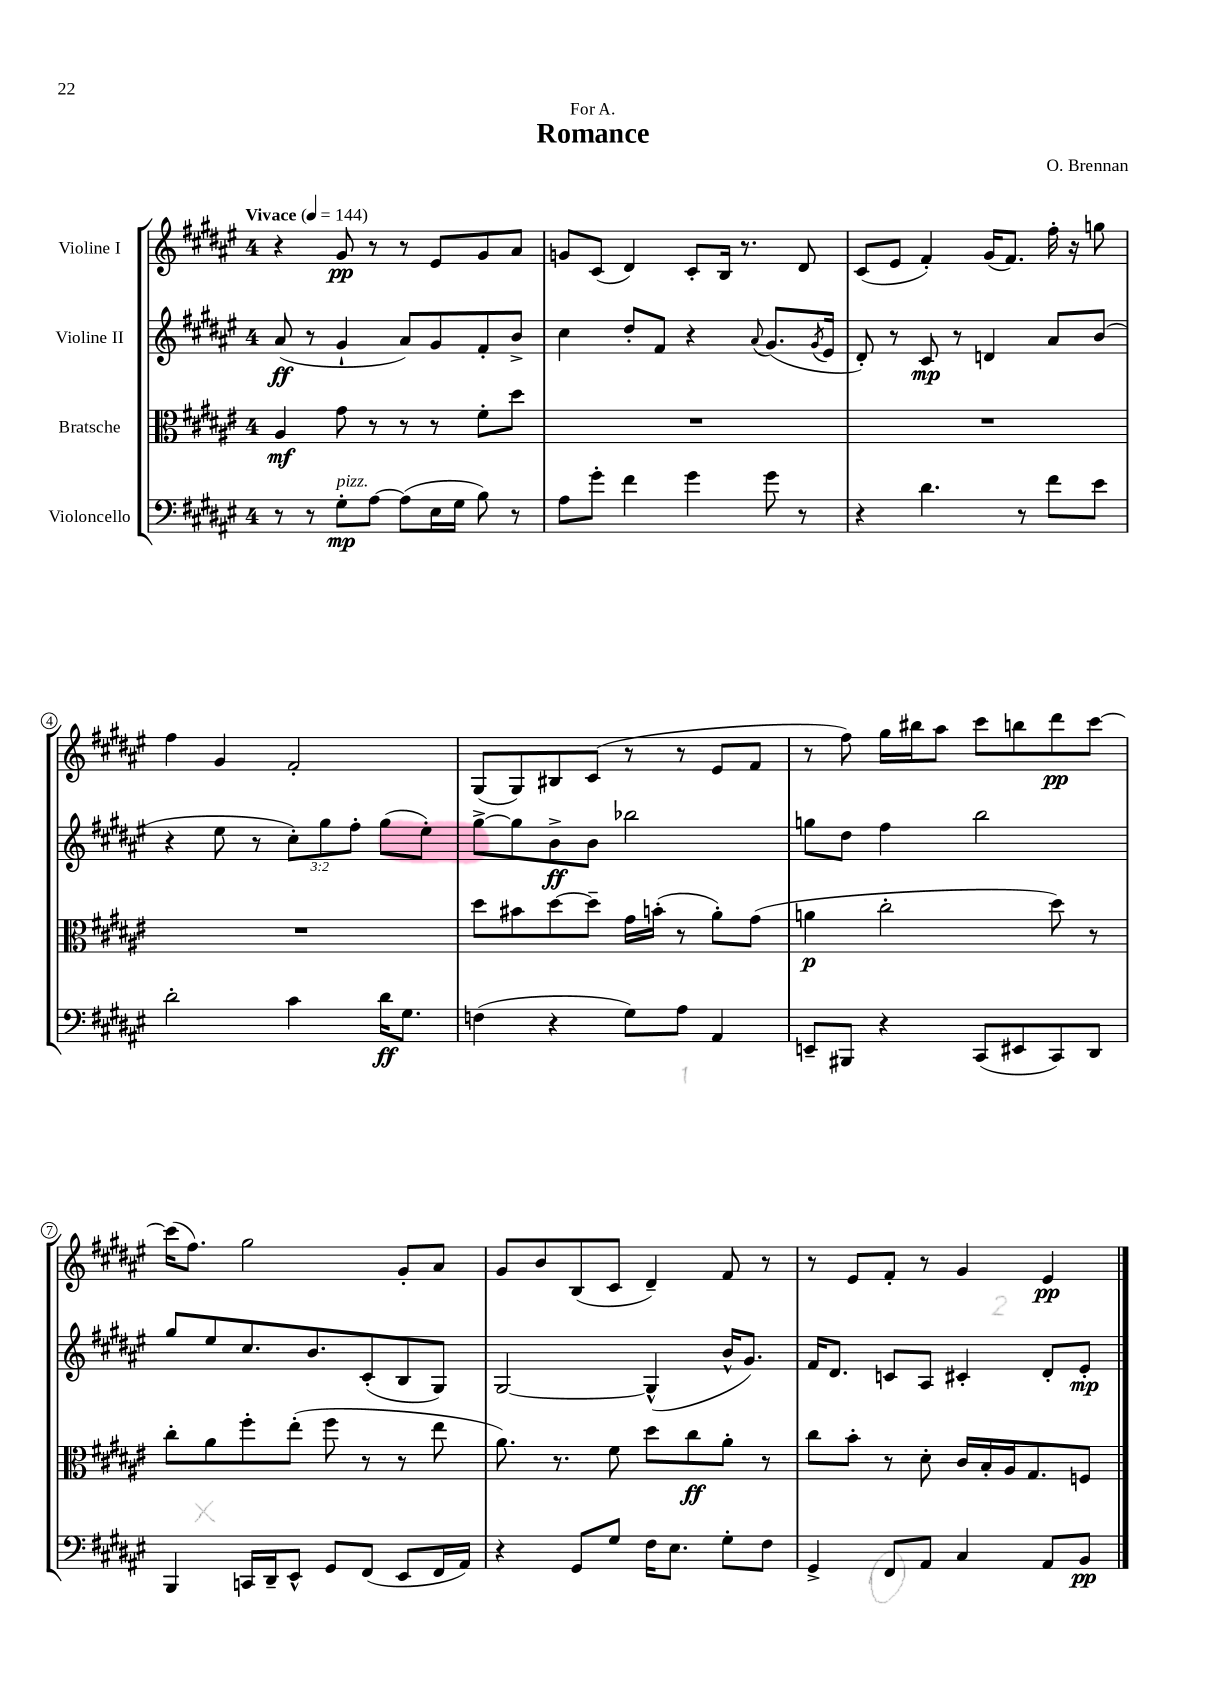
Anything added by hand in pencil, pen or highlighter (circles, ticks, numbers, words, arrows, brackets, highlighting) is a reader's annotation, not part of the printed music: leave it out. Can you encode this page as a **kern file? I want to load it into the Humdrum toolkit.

**kern	**dynam	**kern	**dynam	**kern	**dynam	**kern	**dynam
*part4	*part4	*part3	*part3	*part2	*part2	*part1	*part1
*staff4	*staff4	*staff3	*staff3	*staff2	*staff2	*staff1	*staff1
*I"Violoncello	*	*I"Bratsche	*	*I"Violine II	*	*I"Violine I	*
*clefF4	*	*clefC3	*	*clefG2	*	*clefG2	*
*k[f#c#g#d#a#e#]	*	*k[f#c#g#d#a#e#]	*	*k[f#c#g#d#a#e#]	*	*k[f#c#g#d#a#e#]	*
*M4/4	*	*M4/4	*	*M4/4	*	*M4/4	*
*MM144	*	*MM144	*	*MM144	*	*MM144	*
=1	=1	=1	=1	=1	=1	=1	=1
!	!	!	!	!	!	!LO:TX:a:B:t=Vivace	!
8r	.	4A#/	mf	(8a#/	ff	4r	.
8r	.	.	.	8r	.	.	.
!LO:TX:a:i:t=pizz.	!	!	!	!	!	!	!
8G#'\L	mp	8g#\	.	4g#`/	.	8g#/	pp
[8A#\J	.	8r	.	.	.	8r	.
(8A#\L]	.	8r	.	8a#/L)	.	8r	.
16E#\L	.	8r	.	8g#/	.	8e#/L	.
16G#\JJ	.	.	.	.	.	.	.
8B\)	.	8f#'\L	.	8f#'/	.	8g#/	.
8r	.	8dd#\J	.	8b^/J	.	8a#/J	.
=2	=2	=2	=2	=2	=2	=2	=2
8A#\L	.	1r	.	4cc#\	.	8gn/L	.
8g#'\J	.	.	.	.	.	(8c#/J	.
4f#\	.	.	.	8dd#'/L	.	4d#/)	.
.	.	.	.	8f#/J	.	.	.
4g#\	.	.	.	4r	.	8c#'/L	.
.	.	.	.	.	.	16B/Jk	.
.	.	.	.	.	.	8.r	.
.	.	.	.	8qqa#/	.	.	.
8g#\	.	.	.	(8.g#/L	.	.	.
8r	.	.	.	.	.	8d#/	.
.	.	.	.	8qg#/	.	.	.
.	.	.	.	16e#/Jk	.	.	.
=3	=3	=3	=3	=3	=3	=3	=3
4r	.	1r	.	8d#'/)	.	(8c#/L	.
.	.	.	.	8r	.	8e#/J	.
4.d#\	.	.	.	8c#/	mp	4f#'/)	.
.	.	.	.	8r	.	.	.
.	.	.	.	4dn/	.	(16g#/KL	.
.	.	.	.	.	.	8.f#/J)	.
8r	.	.	.	.	.	.	.
8f#\L	.	.	.	8a#/L	.	16ff#'\	.
.	.	.	.	.	.	16r	.
8e#\J	.	.	.	(8b/J	.	8ggn\	.
!!LO:LB:g=z
=4	=4	=4	=4	=4	=4	=4	=4
2d#'\	.	1r	.	4r	.	4ff#\	.
.	.	.	.	8ee#\	.	4g#/	.
.	.	.	.	8r	.	.	.
4c#\	.	.	.	12cc#'\L)	.	2f#'/	.
.	.	.	.	12gg#\	.	.	.
.	.	.	.	12ff#'\J	.	.	.
16d#\KL	ff	.	.	(8gg#\L	.	.	.
8.G#\J	.	.	.	.	.	.	.
.	.	.	.	8ee#'\J)	.	.	.
=5	=5	=5	=5	=5	=5	=5	=5
(4Fn\	.	8dd#\L	.	[8gg#^\L	.	(8G#/L	.
.	.	8b#X\	.	8gg#\]	.	8G#/)	.
4r	.	[8dd#\	.	8b^\	ff	8B#X/	.
.	.	8dd#~\J]	.	8b\J	.	(8c#/J	.
8G#\L)	.	16g#\LL	.	2bb-X\	.	8r	.
.	.	(16bn'\JJ	.	.	.	.	.
8A#\J	.	8r	.	.	.	8r	.
4AA#/	.	8a#'\L)	.	.	.	8e#/L	.
.	.	(8g#\J	.	.	.	8f#/J	.
=6	=6	=6	=6	=6	=6	=6	=6
8EEn~/L	.	4an\	p	8ggn\L	.	8r	.
8BBB#X/J	.	.	.	8dd#\J	.	8ff#\)	.
4r	.	2cc#'\	.	4ff#\	.	16gg#\LL	.
.	.	.	.	.	.	16bb#X\J	.
.	.	.	.	.	.	8aa#\J	.
(8CC#/L	.	.	.	2bb\	.	8ccc#\L	.
8EE#X/	.	.	.	.	.	8bbn\	.
8CC#/)	.	8dd#\)	.	.	.	8ddd#\	pp
8DD#/J	.	8r	.	.	.	[8ccc#\J	.
!!LO:LB:g=z
=7	=7	=7	=7	=7	=7	=7	=7
4BBB/	.	8cc#'\L	.	8gg#/L	.	(16ccc#\KL]	.
.	.	.	.	.	.	8.ff#\J)	.
.	.	8a#\	.	8ee#/	.	.	.
16CCn/LL	.	8ff#'\	.	8.cc#/	.	2gg#\	.
16DD#~/J	.	.	.	.	.	.	.
8EE#^^/J	.	(8ee#'\J	.	.	.	.	.
.	.	.	.	8.b/	.	.	.
8GG#/L	.	8ff#\	.	.	.	.	.
(8FF#/J	.	8r	.	(8c#'/	.	.	.
8EE#/L	.	8r	.	8B/	.	8g#'/L	.
16FF#/L	.	8ee#\	.	8G#/J)	.	8a#/J	.
16AA#/JJ)	.	.	.	.	.	.	.
=8	=8	=8	=8	=8	=8	=8	=8
4r	.	8.a#\)	.	[2G#/	.	8g#/L	.
.	.	.	.	.	.	8b/	.
.	.	8.r	.	.	.	.	.
8GG#/L	.	.	.	.	.	(8B/	.
8G#/J	.	8f#\	.	.	.	8c#/J	.
16F#\KL	.	8dd#\L	.	(4G#^^/]	.	4d#~/)	.
8.E#\J	.	.	.	.	.	.	.
.	.	8cc#\	ff	.	.	.	.
8G#'\L	.	8a#'\J	.	16b^^/KL	.	8f#/	.
.	.	.	.	8.g#/J)	.	.	.
8F#\J	.	8r	.	.	.	8r	.
=9	=9	=9	=9	=9	=9	=9	=9
4GG#^/	.	8cc#\L	.	16f#/KL	.	8r	.
.	.	.	.	8.d#/J	.	.	.
.	.	8b'\J	.	.	.	8e#/L	.
8FF#/L	.	8r	.	8cn/L	.	8f#'/J	.
8AA#/J	.	8d#'\	.	8A#/J	.	8r	.
4C#/	.	16c#/LL	.	4c#X'/	.	4g#/	.
.	.	16B'/	.	.	.	.	.
.	.	16A#/J	.	.	.	.	.
.	.	8.G#/	.	.	.	.	.
8AA#/L	.	.	.	8d#'/L	.	4e#/	pp
8BB/J	pp	8Fn/J	.	8e#'/J	mp	.	.
==	==	==	==	==	==	==	==
*-	*-	*-	*-	*-	*-	*-	*-
